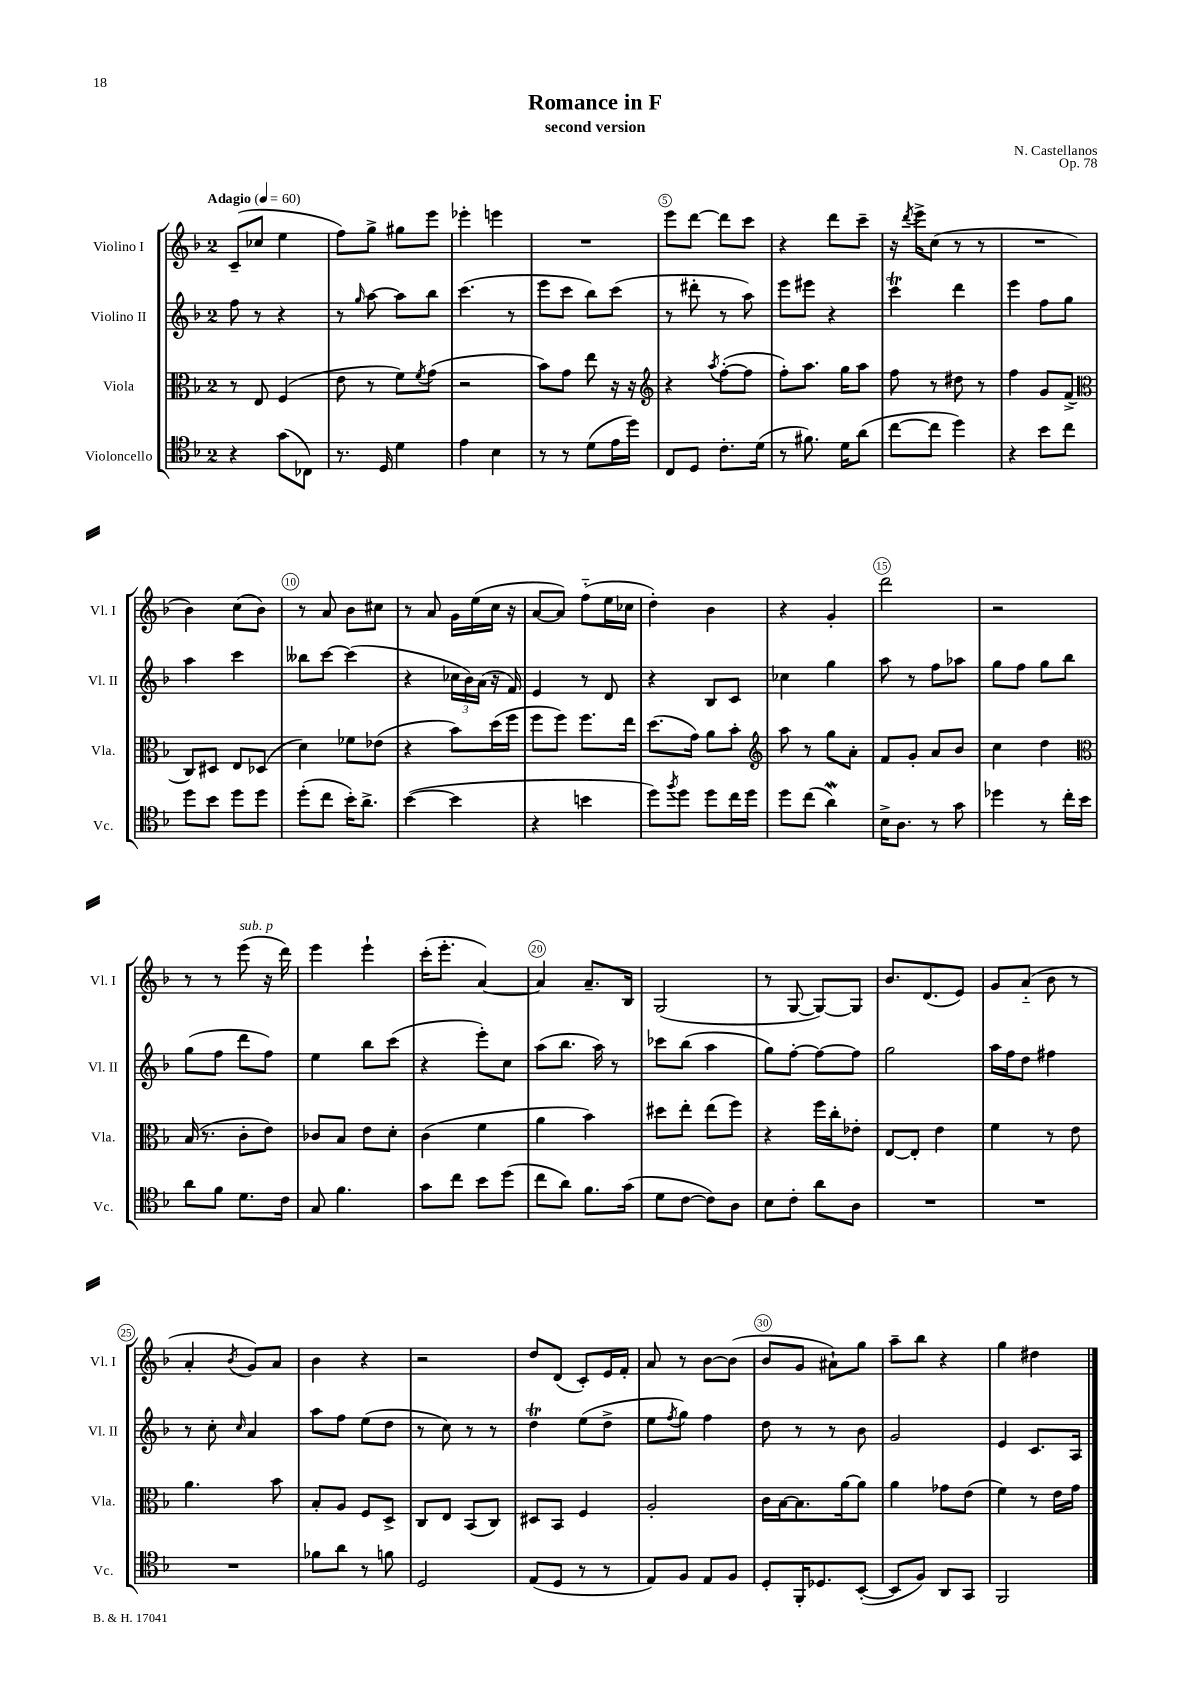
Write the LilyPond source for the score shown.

\header { title = "Romance in F" composer = "N. Castellanos" subtitle = "second version" opus = "Op. 78" }
<<
\new StaffGroup <<
\new Staff = "s0" \with { instrumentName = "Violino I" shortInstrumentName = "Vl. I" } {
    \clef treble \key f \major \once \override Staff.TimeSignature.style = #'single-digit \time 2/4 \tempo "Adagio" 4 = 60
    c'8--( ces''8 e''4 |
    f''8) g''8-> gis''8 e'''8 |
    ees'''4-. e'''4 |
    R2 |
    e'''8 d'''8~ d'''8 c'''8 |
    r4 d'''8 c'''8-- |
    r16 \acciaccatura { d'''8 } e'''16-> c''8( r8 r8 |
    R2 |
    bes'4) c''8( bes'8) |
    r8 a'8 bes'8 cis''8 |
    r8 a'8 g'16 e''16( c''16 r16 |
    a'8~ a'8) f''8-_( e''16 ces''16 |
    d''4-.) bes'4 |
    r4 g'4-. |
    d'''2 |
    r2 |
    r8 r8 e'''8^\markup { \italic "sub. p" }( r16 d'''16) |
    e'''4 e'''4-! |
    c'''16-.( e'''8.-. a'4~) |
    a'4 a'8.-- bes16 |
    g2( |
    r8 g8~ g8~) g8 |
    bes'8. d'8.( e'8) |
    g'8 a'8-_( bes'8 r8 |
    a'4-. \acciaccatura { bes'8 } g'8) a'8 |
    bes'4 r4 |
    r2 |
    d''8 d'8( c'8-.) e'16 f'16-. |
    a'8 r8 bes'8~ bes'8( |
    bes'8 g'8 ais'8-!) g''8 |
    a''8-- bes''8 r4 |
    g''4 dis''4 \bar "|." |
}
\new Staff = "s1" \with { instrumentName = "Violino II" shortInstrumentName = "Vl. II" } {
    \clef treble \key f \major \once \override Staff.TimeSignature.style = #'single-digit \time 2/4
    f''8 r8 r4 |
    r8 \grace { g''16 } a''8~ a''8 bes''8 |
    c'''4.( r8 |
    e'''8 c'''8 bes''8) c'''8( |
    r8 dis'''8-. r8 a''8) |
    e'''8 eis'''8 r4 |
    c'''4\trill d'''4 |
    e'''4 f''8 g''8 |
    a''4 c'''4 |
    beses''8 c'''8~ c'''4( |
    r4 \tuplet 3/2 { ces''16 bes'16) a'16( } r16 f'16) |
    e'4 r8 d'8 |
    r4 bes8 c'8 |
    ces''4 g''4 |
    a''8 r8 f''8 aes''8 |
    g''8 f''8 g''8 bes''8 |
    g''8( f''8 d'''8 f''8) |
    e''4 bes''8 c'''8( |
    r4 e'''8-.) c''8 |
    a''8( bes''8. a''16) r8 |
    ces'''8 bes''8( a''4 |
    g''8) f''8~-. f''8~ f''8 |
    g''2 |
    a''16 f''16 d''8 fis''4 |
    r8 c''8-. \grace { c''16 } a'4 |
    a''8 f''8 e''8( d''8 |
    r8 c''8) r8 r8 |
    d''4\trill e''8( d''8-> |
    e''8 \acciaccatura { f''8 } g''8) f''4 |
    d''8 r8 r8 bes'8 |
    g'2 |
    e'4 c'8. a16 \bar "|." |
}
\new Staff = "s2" \with { instrumentName = "Viola" shortInstrumentName = "Vla." } {
    \clef alto \key f \major \once \override Staff.TimeSignature.style = #'single-digit \time 2/4
    r8 e8 f4( |
    e'8 r8 f'8) \acciaccatura { f'8 } g'8( |
    r2 |
    bes'8) g'8 e''8 r16 r16 |
    \clef treble r4 \acciaccatura { a''8 } f''8~-.( f''8 |
    f''8-.) a''8. g''16 a''8 |
    f''8 r8 dis''8 r8 |
    f''4 g'8 f'8->( |
    \clef alto c8) dis8 e8 des8( |
    d'4) fes'8 ees'8( |
    r4 bes'8) d''16( f''16 |
    f''8 f''8) f''8. e''16 |
    d''8.( g'16) a'8 bes'8-. |
    \clef treble a''8 r8 g''8 a'8-. |
    f'8 g'8-. a'8 bes'8 |
    c''4 d''4 |
    \clef alto bes16( r8. c'8-. e'8) |
    ces'8 bes8 e'8 d'8-. |
    c'4( f'4 |
    a'4 bes'4) |
    dis''8 e''8-. e''8( f''8) |
    r4 f''16 c''16-. ees'8-. |
    e8~ e8-. e'4 |
    f'4 r8 e'8 |
    a'4. bes'8 |
    bes8-. a8 f8 d8-> |
    c8 e8 bes,8( c8) |
    dis8 bes,8 f4 |
    a2-. |
    c'16 bes16~ bes8. a'16~ a'8 |
    a'4 ges'8 e'8( |
    f'4) r8 e'16 g'16 \bar "|." |
}
\new Staff = "s3" \with { instrumentName = "Violoncello" shortInstrumentName = "Vc." } {
    \clef tenor \key f \major \once \override Staff.TimeSignature.style = #'single-digit \time 2/4
    r4 g'8( ces8) |
    r8. d16 d'4 |
    e'4 bes4 |
    r8 r8 d'8( e'16 d''16) |
    c8 d8 c'8.-. d'16( |
    r8 fis'8.) d'16 a'8( |
    c''8~ c''8 d''4) |
    r4 bes'8 c''8 |
    d''8 bes'8 d''8 d''8 |
    d''8-.( c''8 bes'16-.) a'8.-> |
    bes'4~( bes'4 |
    r4 b'4 |
    d''8) \acciaccatura { f''8 } d''8 d''8 c''16 d''16 |
    d''8 c''8( a'4\mordent) |
    bes16-> a8. r8 g'8 |
    des''4 r8 c''16-. bes'16 |
    a'8 f'8 d'8. c'16 |
    g8 f'4. |
    g'8 c''8 bes'8 d''8( |
    c''8 a'8) f'8. g'16( |
    d'8 c'8~ c'8) a8 |
    bes8 c'8-. a'8 a8 |
    R2 |
    R2 |
    R2 |
    fes'8 a'8 r8 f'8 |
    d2 |
    e8( d8 r8 r8 |
    e8) f8 e8 f8 |
    d8-. f,16-. des8. bes,8~-.( |
    bes,8 f8) a,8 g,8 |
    f,2 \bar "|." |
}
>>
>>
\layout { \context { \Score \override BarNumber.break-visibility = ##(#f #t #t) barNumberVisibility = #(every-nth-bar-number-visible 5) \override BarNumber.stencil = #(make-stencil-circler 0.1 0.3 ly:text-interface::print) } }
